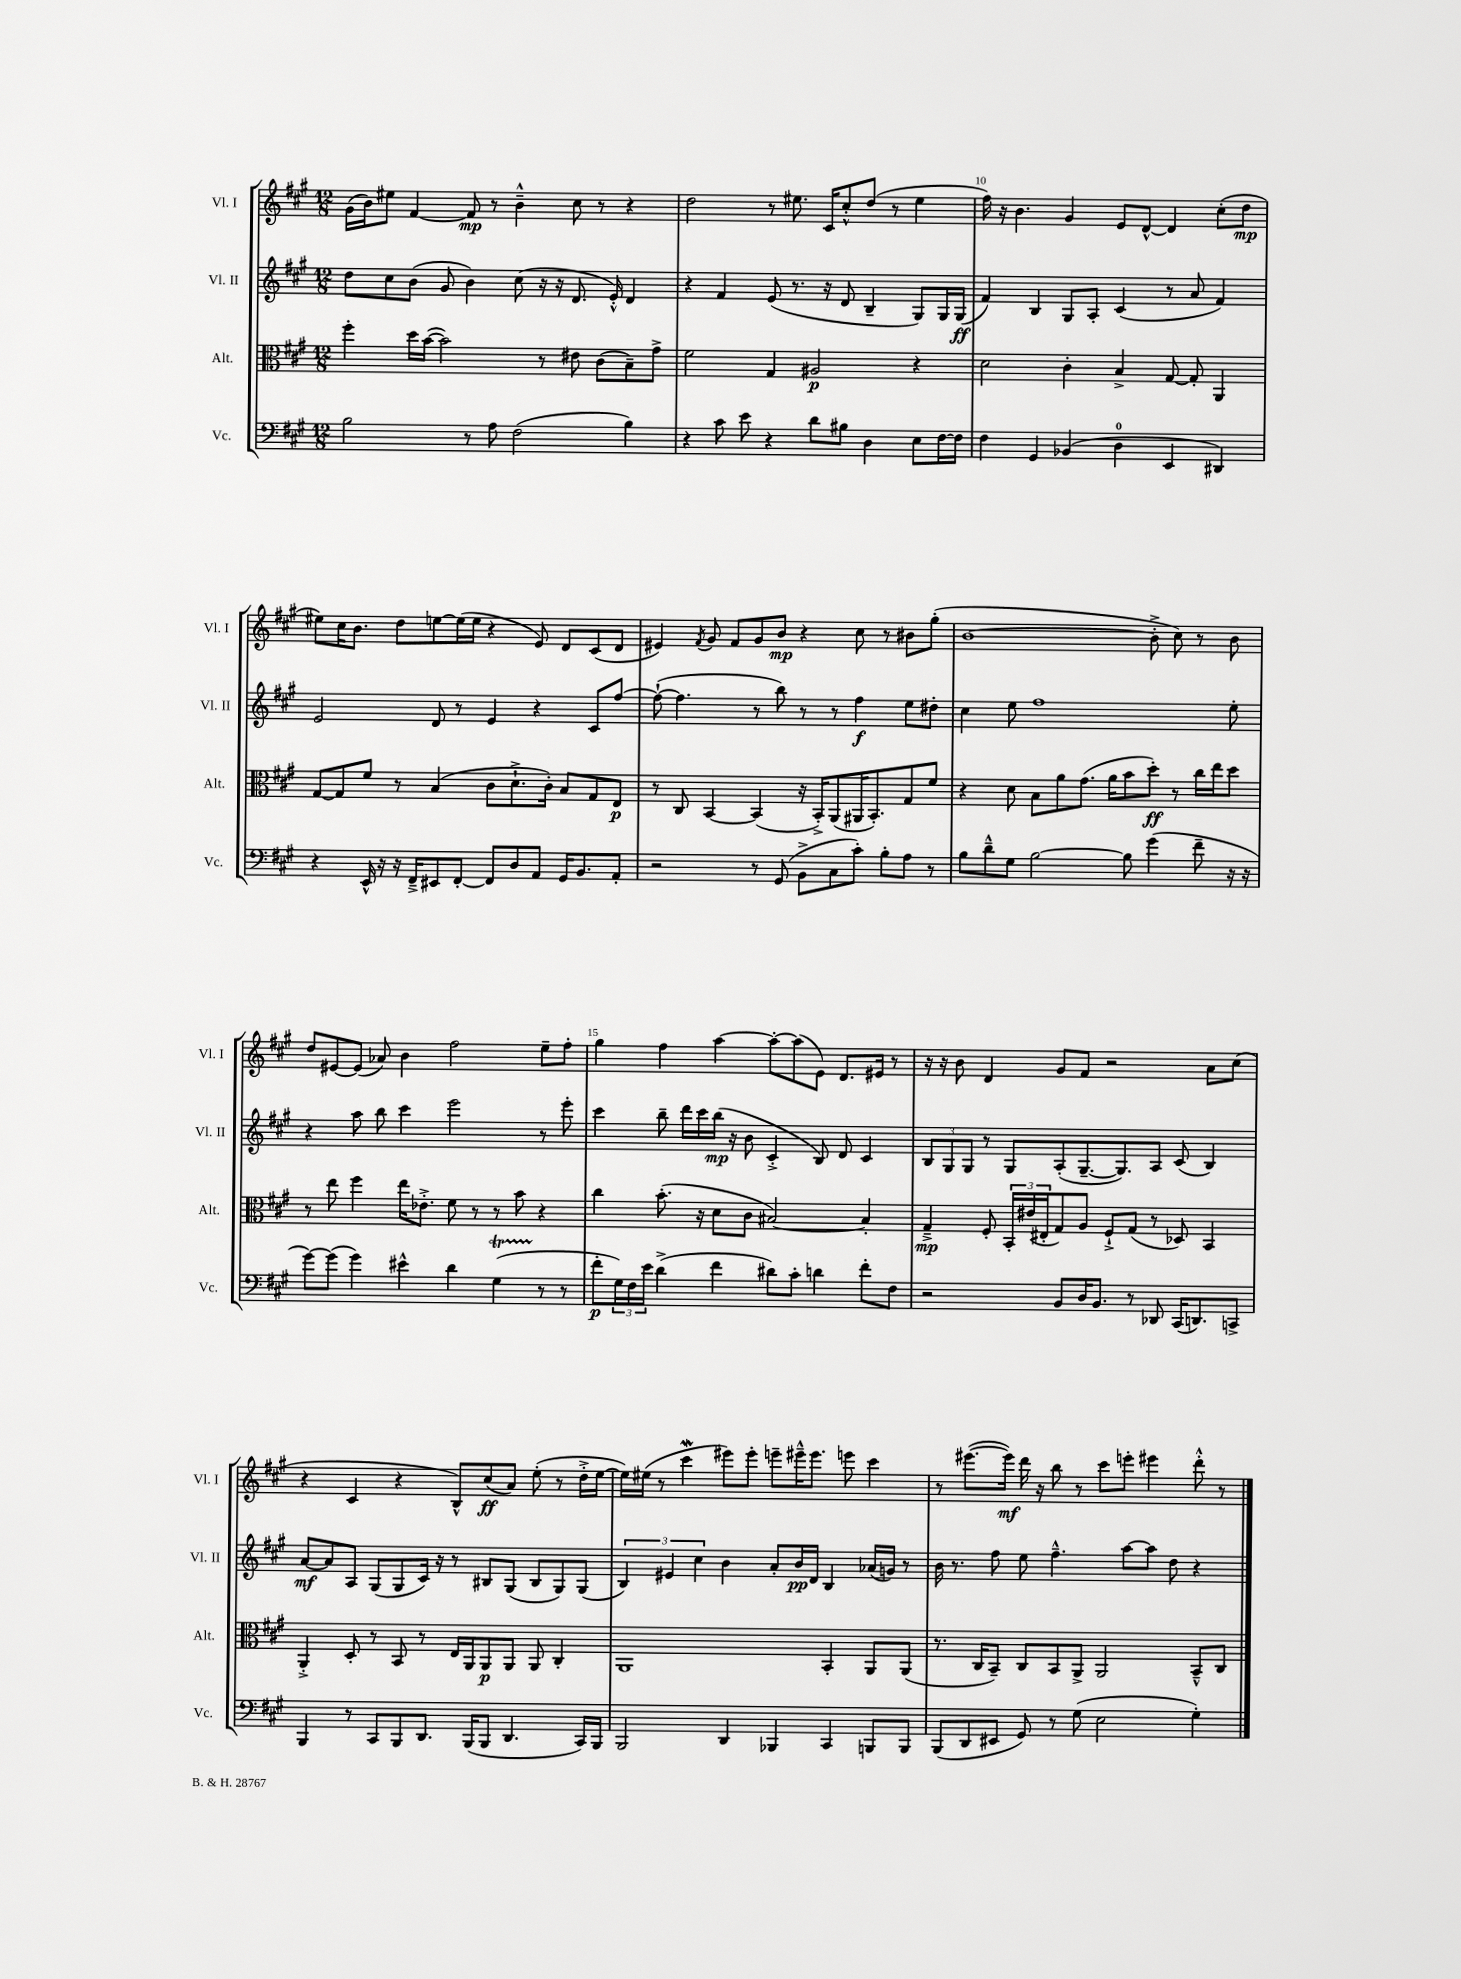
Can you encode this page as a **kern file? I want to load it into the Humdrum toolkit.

**kern	**kern	**kern	**kern
*staff4	*staff3	*staff2	*staff1
*clefF4	*clefC3	*clefG2	*clefG2
*k[f#c#g#]	*k[f#c#g#]	*k[f#c#g#]	*k[f#c#g#]
*M12/8	*M12/8	*M12/8	*M12/8
2B\	4ff#'\	8dd\L	(16g#\LL
.	.	.	16b\J)
.	.	8cc#\	8ee#\J
.	16dd\LL	(8b\J	[4f#/
.	([16b\JJ	.	.
.	2b\])	8g#/	.
8r	.	4b\)	8f#/]
8A\	.	.	8r
(2F#\	.	(8cc#\	4b~^^\
.	8r	16r	.
.	.	16r	.
.	8e#\	8.d/	8cc#\
.	(8c#\L	.	8r
.	.	16e'^^/)	.
4B\)	8B~\)	4d/	4r
.	8g#^\J	.	.
=	=	=	=
4r	2f#\	4r	2dd\
8c#\	.	4f#/	.
8e\	.	.	.
4r	4G#/	(8e/	8r
.	.	8.r	8.ee#\
8d\L	2A#/	.	.
.	.	16r	16c#/LK
8B#\J	.	8d/	8cc#'^^/
4D\	.	4B~/	(8dd/J
.	.	.	8r
8E\L	4r	8G#/L)	4ee#\
[16F#\L	.	16G#/L	.
16F#\]JJ	.	(16G#/JJ	.
=	=	=	=
4F#\	2d\	4f#/)	16ff#\)
.	.	.	16r
.	.	.	4.b\
4GG#/	.	4B/	.
(4BB-/	4c#'\	8G#/L	4g#/
.	.	8A'/J	.
4D\	4B^/	(4c#/	8e/L
.	.	.	[8d^^/J
4EE/	[8G#/	8r	4d/]
.	8G#'/]	8a/	.
4DD#/)	4AA/	4f#/)	(8cc#'\L
.	.	.	8dd\J
=	=	=	=
4r	[8G#/L	2e/	8ee#\L)
.	8G#/]	.	16cc#\K
.	.	.	8.b\J
16EE^^/	8f#/J	.	.
16r	.	.	.
16r	8r	.	8dd\L
16FF#~^/LK	.	.	.
8EE#/	(4B/	8d/	[8ee\
[8FF#'/J	.	8r	(16ee\]L
.	.	.	16ee\JJ
8FF#/]L	8c#\L	4e/	4r
8D/	8.d`^\	.	.
8AA/J	.	4r	8e/)
.	16c#'\Jk)	.	.
16GG#/LK	8B/L	.	8d/L
8.BB/	.	.	.
.	8G#/	8c#/L	(8c#/
8AA'/J	8E/J	[8ff#/J	8d/J
=	=	=	=
2r	8r	(8ff#`\_	4e#/)
.	8C#/	4.ff#\]	.
.	.	.	8qf#/
.	[4BB/	.	8g#/
.	.	.	8f#/L
8r	(4BB/]	8r	8g#/
(8GG#/	.	8bb\)	8b/J
8BB^\L	16r	8r	4r
.	16BB'^/LK)	.	.
8C#\	(8AA/	8r	.
8c#'\J)	16AA#/K	4ff#\	8cc#\
.	8.BB'/)	.	.
8B'\L	.	.	8r
8A\J	8G#/	8ee\L	8b#\L
8r	8f#/J	8dd#'\J	(8gg#'\J
=	=	=	=
8B\L	4r	4cc#\	[1b
8d~^^\	.	.	.
8G#\J	8d\	8ee\	.
[2B\	8B\L	1ff#	.
.	8a\	.	.
.	(8.g#\J	.	.
.	16a\LK	.	.
8B\]	8b\	.	.
(4g#\	8dd'\J)	.	8b'^\]
.	8r	.	8cc#\)
8f#~\	16cc#\LL	.	8r
.	16ee\J	.	.
16r	8dd\J	8ee'\	8b\
16r	.	.	.
=	=	=	=
[8g#\L)	8r	4r	8dd/L
(8g#\]J	8ee\	.	[8e#/
4g#\)	4ff#\	8aa\	(8e#/]J
.	.	8bb\	8a-/)
4e#^^\	16ee\LK	4ccc#\	4b\
.	8.e-'^\J	.	.
4d\	8f#\	2eee\	2ff#\
.	8r	.	.
(4G#\	8r	.	.
.	8b\	.	.
8r	4r	8r	8ee~\L
8r	.	8eee'\	8ff#'\J
=	=	=	=
8f#'\L	4cc#\	4ccc#\	4gg#\
24G#\L)	.	.	.
24F#\	.	.	.
24e\JJ	.	.	.
(4d^\	(8.b'\	8bb~\	4ff#\
.	.	16ddd\LL	.
.	16r	16ccc#\	.
4f#\	8d\L	(16bb\JJ	[4aa\
.	.	16r	.
.	8c#\J	8b\	.
8d#\L)	[2B#/)	4c#'^/	8aa'\_L
8c#'\J	.	.	(8aa\]
4d\	.	8B/)	8e\J)
.	.	8d/	8.d/L
8f#'\L	4B#'/]	4c#/	.
.	.	.	16e#/Jk
8F#\J	.	.	8r
=	=	=	=
2r	4G#~^/	12B/L	16r
.	.	.	16r
.	.	12G#/	.
.	.	.	8b\
.	.	12G#/J	.
.	8F#'/	8r	4d/
.	24BB'/LL	8G#/L	.
.	(24e#/	.	.
.	24E#'/J	.	.
8BB/L	8G#/)	(8A'/	8g#/L
16D/K	8A/J	[8.G#~/	8f#/J
8.BB/J	.	.	.
.	8F#`^/L	.	2r
.	.	8.G#/])	.
8r	(8G#/J	.	.
8DD-/	8r	8A/J	.
(16CC#/LK	8D-/)	(8c#/	.
8.DD/)	.	.	.
.	4BB/	4B/)	8a\L
8CC^/J	.	.	(8cc#\J
=	=	=	=
4BBB/	4AA'^/	[8a/L	4r
.	.	8a/]	.
8r	8D'/	8A/J	4c#/
8CC#/L	8r	(8G#/L	.
8BBB/	8BB/	8G#/	4r
8.DD/J	8r	16c#/Jk)	.
.	.	16r	.
.	16E/LL	8r	8B^^/L)
(16BBB/LK	16AA/J	.	.
8BBB/J	8AA/	8B#/L	(8cc#/
4.DD/	8AA/J	(8G#/J	8a/J)
.	8AA/	8B#/L	(8ee'\
.	4C#'/	8G#/)	8r
16CC#/LL)	.	(8G#/J	16dd'^\LL
16BBB/JJ	.	.	[16ee\JJ
=	=	=	=
2BBB/	1AA	6B/)	16ee\]LL)
.	.	.	(16ee#\JJ
.	.	.	8r
.	.	6e#/	.
.	.	.	4ccc#\
.	.	6cc#\	.
4DD/	.	4b\	8eee#\L)
.	.	.	8eee#'\J
4BBB-/	.	8a'/L	8eee~\L
.	.	16b/L	16eee#~^^\K
.	.	16d/JJ	8.eee#\J
4CC#/	4BB'/	4B/	.
.	.	.	8eee\
8BBB/L	8AA/L	(16a-/LL	4ccc#\
.	.	16g/JJ)	.
8BBB/J	(8AA/J	8r	.
=	=	=	=
(8BBB/L	8.r	16b\	8r
.	.	8.r	.
8DD/	.	.	([8.eee#\L
.	16C#/LK	.	.
8EE#/J	8BB~/J)	8ff#\	.
.	.	.	16eee#\]Jk)
8GG#/)	8C#/L	8ee\	16ddd\
.	.	.	16r
8r	8BB/	4.ff#~^^\	8bb\
(8G#\	8AA^/J	.	8r
2E\	2AA/	.	8ccc#\L
.	.	[8aa\L	8eee'\J
.	.	8aa\]J	4eee#\
.	.	8dd\	.
4G#'\)	8BB~^^/L	4r	8ddd'^^\
.	8C#/J	.	8r
==	==	==	==
*-	*-	*-	*-
